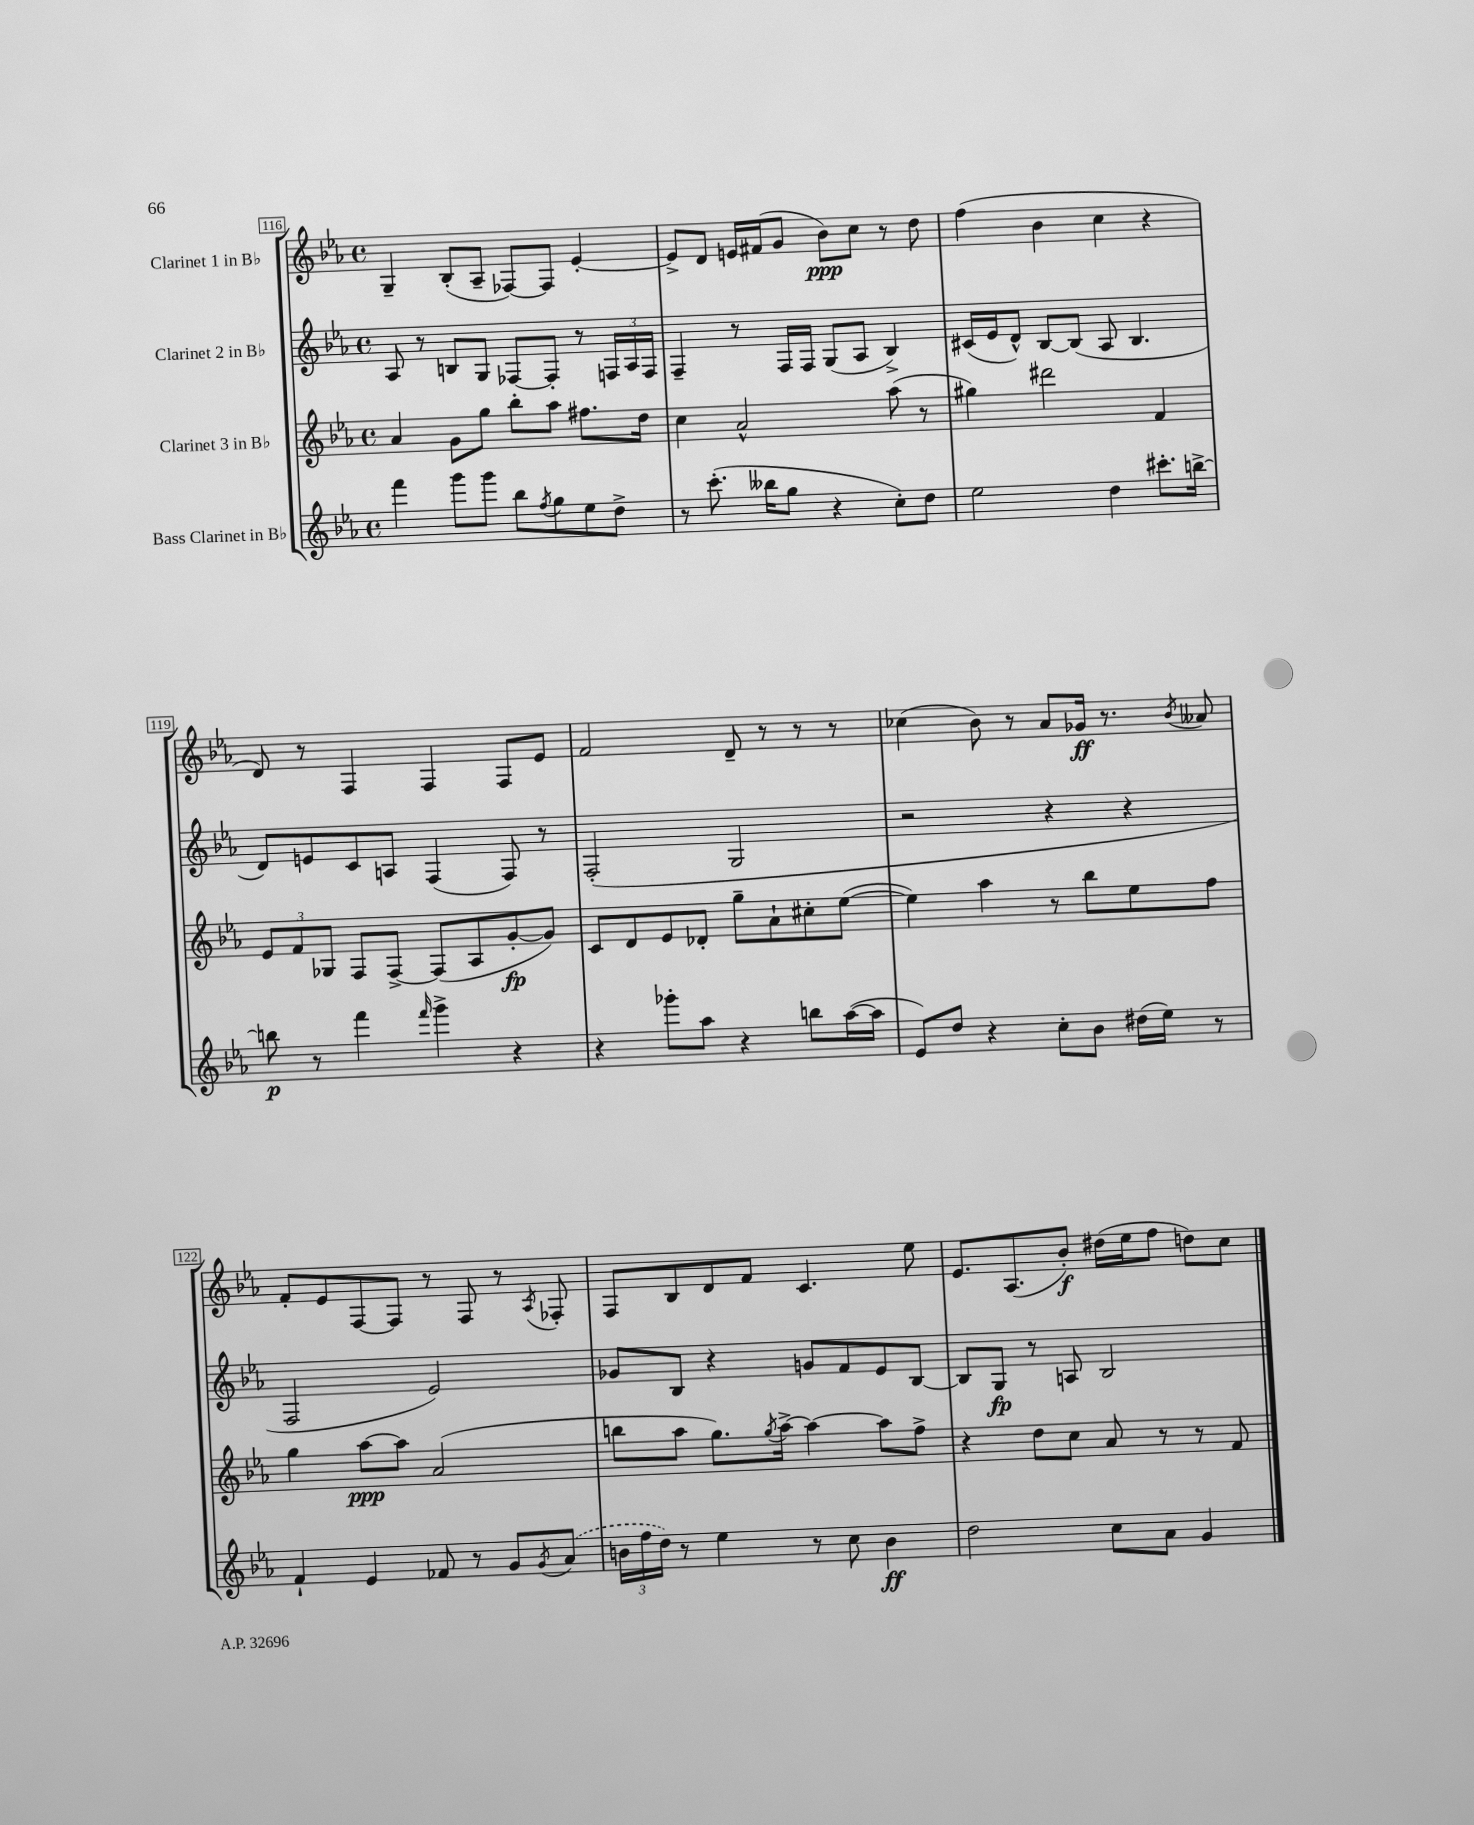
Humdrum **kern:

**kern	**kern	**kern	**kern
*staff4	*staff3	*staff2	*staff1
*clefG2	*clefG2	*clefG2	*clefG2
*k[b-e-a-]	*k[b-e-a-]	*k[b-e-a-]	*k[b-e-a-]
*M4/4	*M4/4	*M4/4	*M4/4
*met(c)	*met(c)	*met(c)	*met(c)
4fff	4a-	8A-	4G~
.	.	8r	.
8ggg	8g	8B	(8B-'
8ggg	8gg	8G	8A-~
8bb-	8bb-'	[8F-	[8F-)
8qff	.	.	.
8gg	8aa-	8F-']	8F-]
8ee-	8.ff#	8r	[4e-'
8dd^	.	24F	.
.	.	24A-	.
.	16dd	.	.
.	.	24F	.
=	=	=	=
8r	4cc	4F~	8e-^]
(8.ccc'	.	.	8d
.	2a-^^	8r	16e
16bb--	.	.	(16f#
8gg	.	16F	8g
.	.	16F	.
4r	.	(8G	8b-)
.	.	8A-	8cc
8cc')	(8aa-	4B-^)	8r
8dd	8r	.	8dd
=	=	=	=
2ee-	4gg#)	(16c#	(4ff
.	.	16e-	.
.	.	8d^^)	.
.	2ddd#	[8B-	4b-
.	.	(8B-]	.
4dd	.	8A-	4cc
.	.	4.B-	.
8.ccc#'	4f	.	4r
[16bb^	.	.	.
=	=	=	=
8bb]	12e-	8d)	8d)
.	12f	.	.
8r	.	8e	8r
.	12G-	.	.
4fff	8F	8c	4F
.	[8F^	8A	.
16qqfff	.	.	.
4ggg^	(8F]	(4F	4F
.	8A-	.	.
4r	[8g'	8F)	8F
.	8g])	8r	8e-
=	=	=	=
4r	8c	(2F'	2f
.	8d	.	.
8ggg-'	8e-	.	.
8aa-	8d-'	.	.
4r	8gg~	2G	8d~
.	8a-`	.	8r
8bb	8cc#'	.	8r
([16aa-	([8ee-	.	8r
16aa-]	.	.	.
=	=	=	=
8e-)	4ee-])	2r	(4cc-
8dd	.	.	.
4r	4aa-	.	8b-)
.	.	.	8r
8cc'	8r	4r	8a-
8b-	8bb-	.	16g-
.	.	.	8.r
(16dd#	8ee-	4r	.
16ee-)	.	.	.
.	.	.	8qb-
8r	8ff	.	8a--
=	=	=	=
4f`	4gg	2F	8f'
.	.	.	8e-
4e-	[8aa-	.	[8F
.	8aa-]	.	8F]
8f-	(2a-	2e-)	8r
8r	.	.	8F
8g	.	.	8r
8qg	.	.	8qA-
(8a-	.	.	8F-'
=	=	=	=
24b	8bb	8g-	8F
24ff	.	.	.
24dd)	.	.	.
8r	8aa-	8B-	8B-
4ee-	8.gg)	4r	8d
.	.	.	8f
.	8qgg	.	.
.	[16aa-^	.	.
8r	4aa-_	8g	4.c
8cc	.	8f	.
4b	8aa-]	8e-	.
.	8ff^	[8B-	8ee-
=	=	=	=
2dd	4r	8B-]	8.e-
.	.	8G	.
.	.	.	(8.A-
.	8dd	8r	.
.	8cc	8A	8b-')
8cc	8a-	2B-	(16dd#
.	.	.	16ee-
8a-	8r	.	8ff
4g	8r	.	8dd)
.	8f	.	8cc
==	==	==	==
*-	*-	*-	*-
